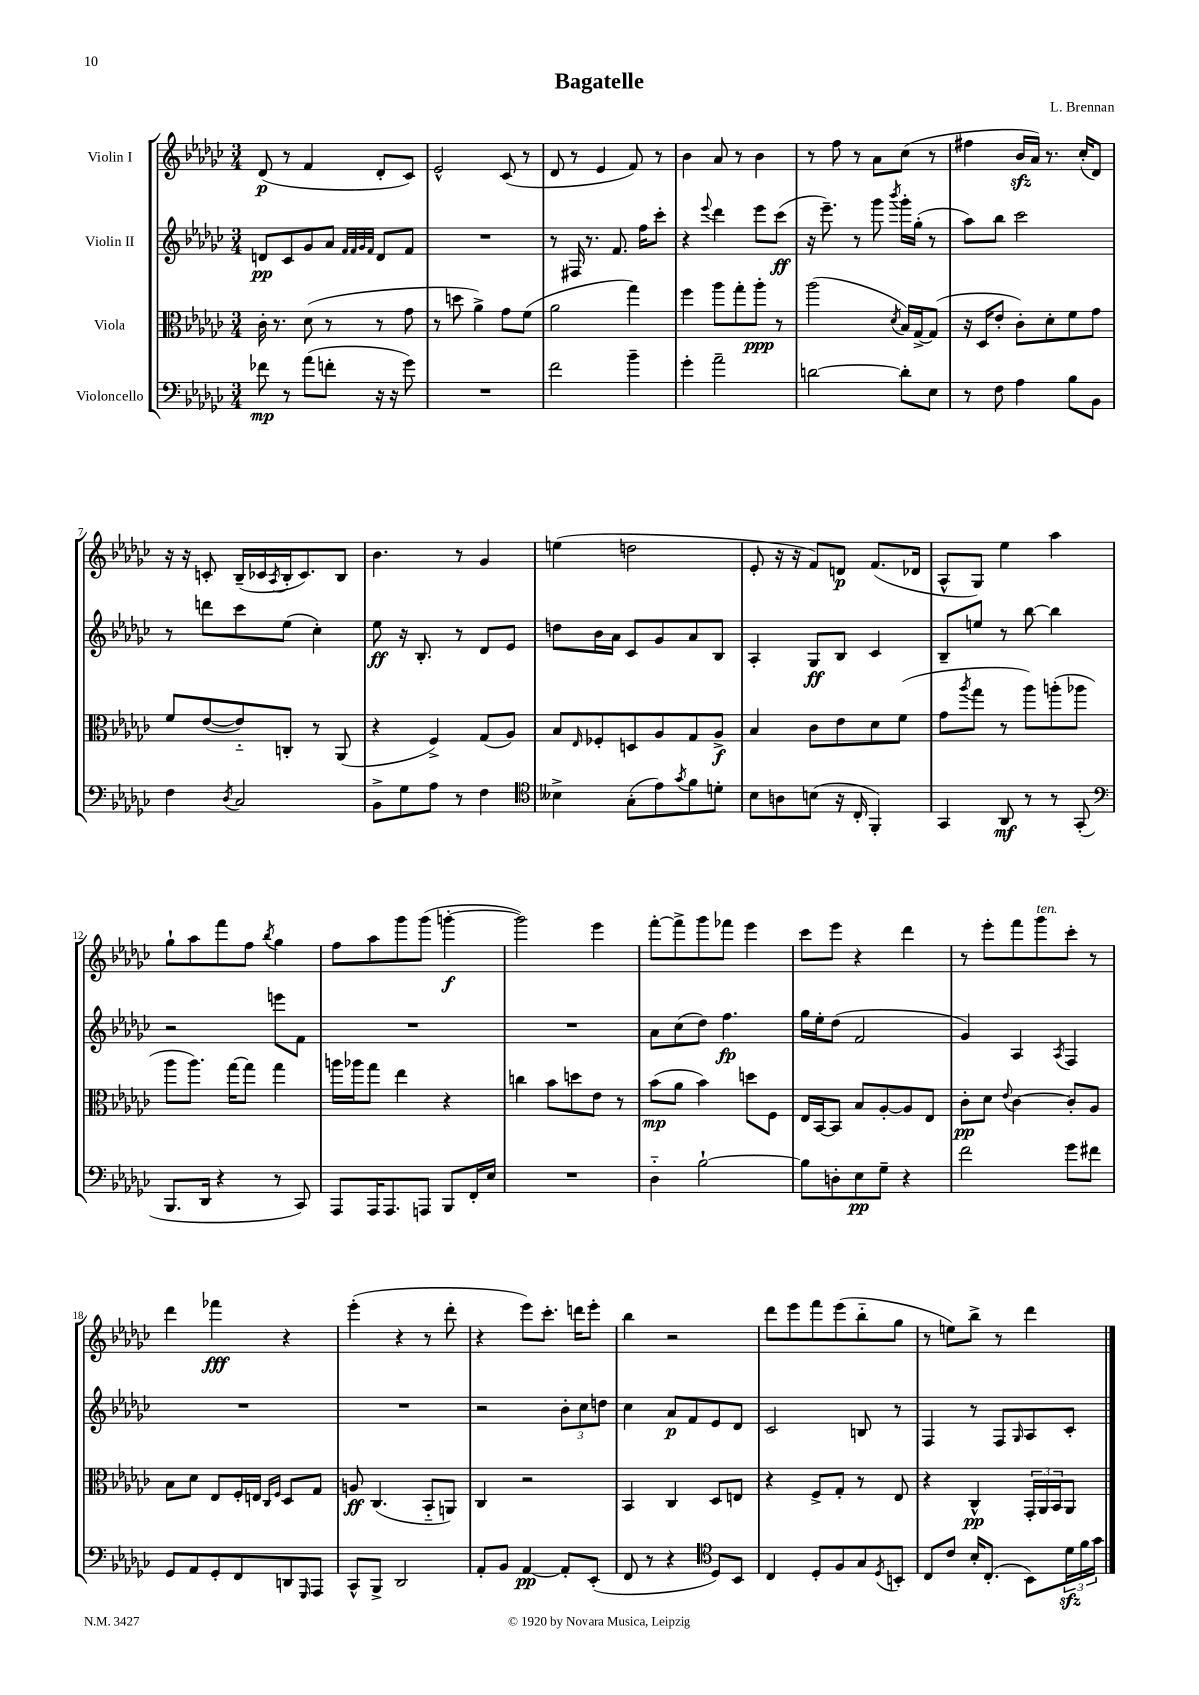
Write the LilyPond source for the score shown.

\header { title = "Bagatelle" composer = "L. Brennan" }
<<
\new StaffGroup <<
\new Staff = "s0" \with { instrumentName = "Violin I" } {
    \clef treble \key ges \major \numericTimeSignature \time 3/4
    des'8\p( r8 f'4 des'8-. ces'8) |
    ees'2-^ ces'8( r8 |
    des'8 r8 ees'4 f'8) r8 |
    bes'4 aes'8 r8 bes'4 |
    r8 f''8 r8 aes'8 ces''8( r8 |
    fis''4 bes'16\sfz aes'16) r8. ces''16-.( des'8) |
    r16 r16 c'8-. bes16--( ces'16 \acciaccatura { aes8 } bes16-. ces'8.) bes8 |
    bes'4. r8 ges'4 |
    e''4( d''2 |
    ees'8-. r16 r16 f'8) d'8\p f'8.( des'16 |
    aes8-^ ges8) ees''4 aes''4 |
    ges''8-! aes''8 f'''8 f''8 \acciaccatura { bes''8 } ges''4 |
    f''8 aes''8 ges'''8 ges'''8( g'''4~-.\f |
    g'''2) ees'''4 |
    f'''8~-. f'''8-> ges'''8 fes'''8 ees'''4 |
    ces'''8 ees'''8 r4 des'''4 |
    r8 ees'''8-. f'''8 ges'''8^\markup { \italic "ten." } ces'''8-. r8 |
    des'''4 fes'''4\fff r4 |
    ees'''4-.( r4 r8 des'''8-. |
    r4 ees'''8) ces'''8.-. d'''16 ees'''8-. |
    bes''4 r2 |
    des'''8 ees'''8 f'''8 ees'''8( bes''8-_ ges''8 |
    r8 e''8) bes''8-> r8 des'''4 \bar "|." |
}
\new Staff = "s1" \with { instrumentName = "Violin II" } {
    \clef treble \key ges \major \numericTimeSignature \time 3/4
    d'8\pp ces'8 ges'8 aes'8 \grace { f'32 f'32 ges'32 f'32 } d'8 f'8 |
    R2. |
    r8 fis16 r8. f'8. f''16 ces'''8-. |
    r4 \appoggiatura { ees'''8 } des'''4 ees'''8 ces'''8\ff( |
    r16 ees'''8.--) r8 ges'''8 \acciaccatura { bes'''8 } ges'''16-. ges''16-.( r8 |
    aes''8) bes''8 ces'''2 |
    r8 d'''8 ces'''8 ees''8( ces''4-.) |
    ees''8\ff r16 bes8.-. r8 des'8 ees'8 |
    d''8 bes'16 aes'16 ces'8 ges'8 aes'8 bes8 |
    aes4-. ges8\ff bes8 ces'4 |
    bes8-- e''8 r8 bes''8~ bes''4 |
    r2 e'''8 f'8 |
    R2. |
    R2. |
    aes'8 ces''8( des''8) f''4.\fp |
    ges''16 ees''16-. des''8( f'2 |
    ges'4) aes4 \acciaccatura { aes8 } f4 |
    R2. |
    R2. |
    r2 \tuplet 3/2 { bes'8-. ces''8 d''8 } |
    ces''4 aes'8\p f'8 ees'8 des'8 |
    ces'2 b8 r8 |
    f4 r8 f8 \grace { ges16 } aes8 ces'8-. \bar "|." |
}
\new Staff = "s2" \with { instrumentName = "Viola" } {
    \clef alto \key ges \major \numericTimeSignature \time 3/4
    ces'16-. r8. des'8( r8 r8 ges'8 |
    r8 d''8 aes'4->) ges'8 f'8( |
    aes'2 ges''4) |
    f''4 aes''8 ges''8-. aes''8-.\ppp r8 |
    aes''2( \acciaccatura { des'8 } bes16) ges16~-> ges8( |
    r16 des16 ees'8-. ces'8-.) des'8-. f'8 ges'8 |
    f'8 ees'8~( ees'8-_) c8-. r8 aes,8( |
    r4 f4->) ges8( aes8) |
    bes8 \grace { ees16 } fes8-. d8 aes8 ges8 aes8->\f |
    bes4 ces'8 ees'8 des'8 f'8( |
    ges'8 \acciaccatura { aes''8 } ges''8 r8 aes''8) a''8-.( aes''8 |
    aes''8 aes''8.) ges''16~ ges''8 ges''4 |
    a''16 aes''16 ges''8 ees''4 r4 |
    c''4 bes'8 d''8 ees'8 r8 |
    bes'8\mp( aes'8 bes'4) d''8 f8 |
    ees16 bes,16~ bes,8 bes8 aes8~-. aes8 ees8 |
    ces'8-.\pp des'8 \appoggiatura { ees'8 } ces'4~ ces'8-. aes8 |
    bes8 des'8 ees8 f16-. e16 \grace { ces16 f16 } des8 ges8 |
    a8\ff ces4.( bes,8-_ a,8) |
    ces4 r2 |
    bes,4 ces4 des8 e8 |
    r4 f8-> ges8-. r8 ees8 |
    r4 ces4-^\pp \tuplet 3/2 { ges,16-. aes,16 bes,16 } aes,8 \bar "|." |
}
\new Staff = "s3" \with { instrumentName = "Violoncello" } {
    \clef bass \key ges \major \numericTimeSignature \time 3/4
    fes'8\mp r8 aes'8( f'8-. r16 r16 ges'8) |
    R2. |
    f'2 bes'4-- |
    ges'4-. aes'2-- |
    d'2~ d'8-. ees8 |
    r8 f8 aes4 bes8 bes,8 |
    f4 \acciaccatura { des8 } ces2 |
    bes,8-> ges8 aes8 r8 f4 |
    \clef tenor beses4-> ges8-.( ees'8) \acciaccatura { ges'8 } f'8 d'8-. |
    bes8 a8 b8( r16 ces16-. f,4-.) |
    ges,4 aes,8\mf r8 r8 ges,8-.( |
    \clef bass bes,,8. des,16 r4 r8 ces,8) |
    aes,,8 aes,,16 aes,,8. a,,8 bes,,8 f,16-. ees16 |
    R2. |
    des4-_ bes2~-! |
    bes8 d8-. ees8\pp ges8-- r4 |
    f'2 ges'8 fis'8 |
    ges,8 aes,8 ges,8-. f,8 d,8 \grace { ges,,16 } aes,,8 |
    ces,8-^ bes,,8-> des,2 |
    aes,8-. bes,8 aes,4~\pp aes,8-. ees,8-.( |
    f,8 r8 r4 \clef tenor des8) bes,8 |
    ces4 des8-. f8 ges8 \acciaccatura { des8 } b,8-. |
    ces8 ces'8 bes16-. ces8.-.( bes,8) \tuplet 3/2 { des'16\sfz f'16 ges'16 } \bar "|." |
}
>>
>>
